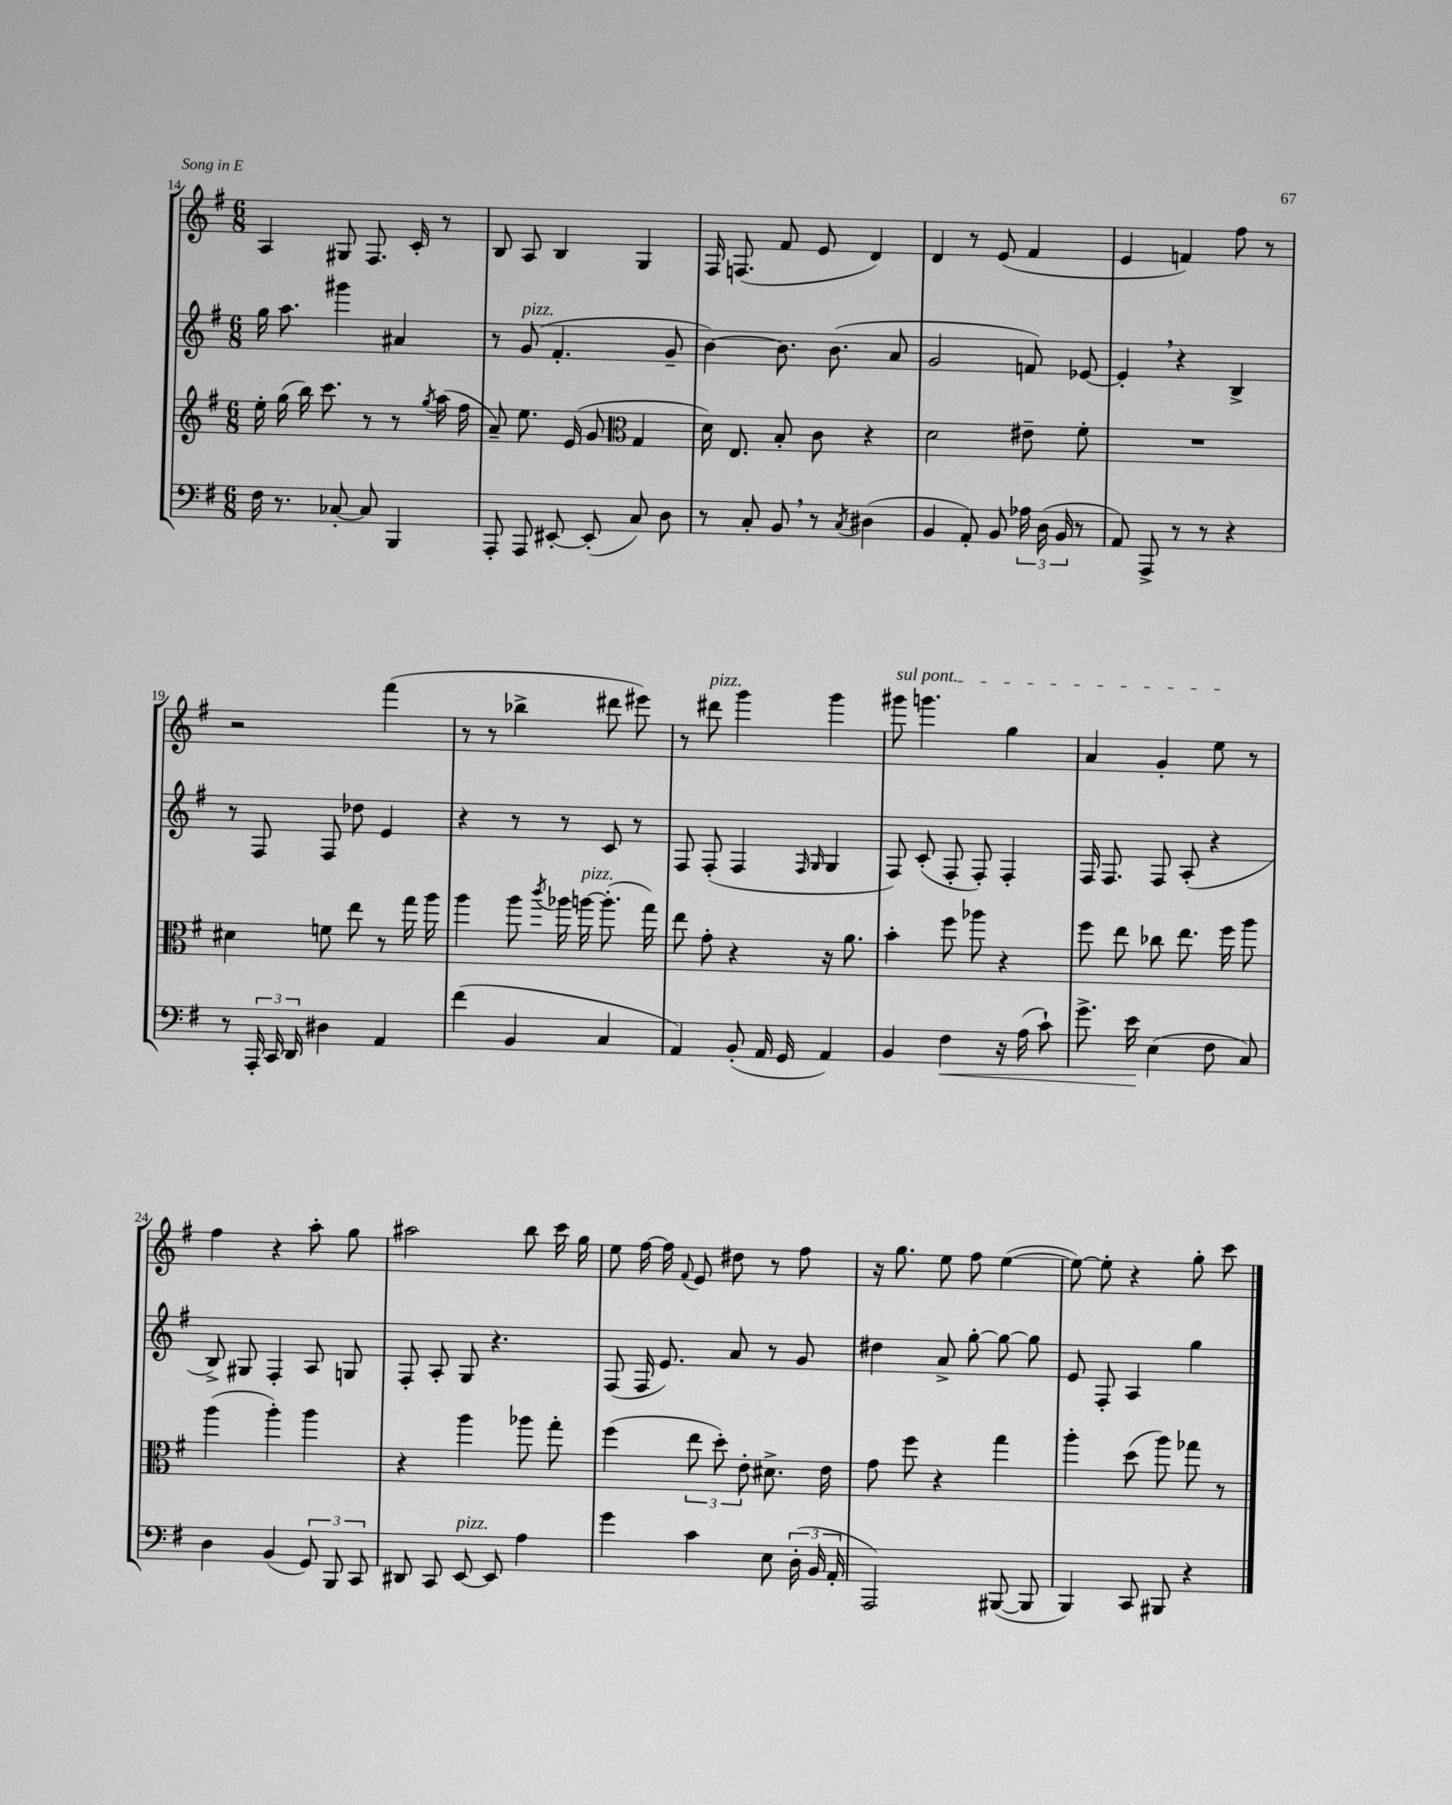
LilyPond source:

<<
\new StaffGroup <<
\new Staff = "s0" {
    \clef treble \key g \major \numericTimeSignature \time 6/8
    \autoBeamOff a4 gis8 fis8. c'16-. r8 |
    b8 a8 b4 g4 |
    fis16 f8.( fis'8 e'8 d'4) |
    d'4 r8 e'8( fis'4 |
    e'4 f'4) fis''8 r8 |
    r2 fis'''4( |
    r8 r8 bes''4-> dis'''8 eis'''8) |
    r8 dis'''8^\markup { \italic "pizz." } g'''4 g'''4 |
    \once \override TextSpanner.bound-details.left.text = \markup { \italic "sul pont." } gis'''8\startTextSpan g'''4. g''4 |
    a'4 g'4-. e''8\stopTextSpan r8 |
    fis''4 r4 a''8-. g''8 |
    ais''2 b''8 c'''16 g''16 |
    e''8 fis''16~ fis''16 \appoggiatura { fis'8 } e'8 dis''8 r8 fis''8 |
    r16 g''8. e''8 fis''8 e''4~( |
    e''8~) e''8-. r4 g''8-. c'''8 \bar "|." |
}
\new Staff = "s1" {
    \clef treble \key g \major \numericTimeSignature \time 6/8
    \autoBeamOff g''16 a''8. gis'''4 ais'4 |
    r8 g'8^\markup { \italic "pizz." }( fis'4.-. g'8-- |
    b'4~) b'8. b'8.( a'8 |
    g'2 f'8) ees'8~ |
    ees'4-. \breathe r4 b4-> |
    r8 fis8 fis8 des''8 e'4 |
    r4 r8 r8 c'8 r8 |
    fis8 fis8-.( fis4 \grace { fis16 g16 } g4 |
    fis8) c'8-.( fis8-. fis8-.) fis4-. |
    fis16 fis8. fis8 a8-.( r4 |
    b8->) gis8 fis4-. a8 g8 |
    fis8-. a8-. g8 r4. |
    fis8( fis16 e'8.) a'8 r8 g'8 |
    dis''4 a'8-> g''8~-. g''8~ g''8 |
    e'8 fis8-. a4 g''4 \bar "|." |
}
\new Staff = "s2" {
    \clef treble \key g \major \numericTimeSignature \time 6/8
    \autoBeamOff e''16-. g''16( b''16) c'''8. r8 r8 \acciaccatura { g''8 } a''16( fis''16 |
    a'8--) e''8. e'16( g'8 \clef alto g4 |
    d'16) e8. b8-. c'8 r4 |
    d'2 eis'8-- fis'8-. |
    R2. |
    dis'4 f'8 e''8 r8 g''16 a''16 |
    a''4 a''8 \acciaccatura { c'''8 } aes''16 a''16~^\markup { \italic "pizz." } a''8.-.( g''16) |
    e''8 g'8-. r4 r16 a'8. |
    b'4-. fis''8 aes''8 r4 |
    fis''8 e''8 ces''8 e''8. fis''16 a''8 |
    a''4( a''4-.) a''4 |
    r4 a''4 aes''8 g''8-. |
    fis''4( \tuplet 3/2 { e''8 d''8-.) e'8-. } dis'8.-> e'16 |
    g'8 fis''8 r4 g''4 |
    a''4-. d''8( a''8) ges''8 r8 \bar "|." |
}
\new Staff = "s3" {
    \clef bass \key g \major \numericTimeSignature \time 6/8
    \autoBeamOff fis16 r8. ces8~-. ces8 b,,4 |
    a,,8-. a,,8 eis,8~-. eis,8-.( c8) d8 |
    r8 c8-. b,8 \breathe r8 \acciaccatura { c8 } dis4( |
    b,4 a,8-.) b,8 \tuplet 3/2 { aes16 d16( b,16 } r8 |
    a,8) a,,8-> r8 r8 r4 |
    r8 \tuplet 3/2 { a,,16-. c,16 d,16 } dis4 a,4 |
    fis'4( b,4 c4 |
    a,4) b,8-.( a,16 g,16 a,4) |
    b,4 fis4\< r16 a16( c'8-!) |
    g'8.-> e'16\! e4( fis8 c8) |
    d4 b,4( \tuplet 3/2 { g,8) b,,8 c,8 } |
    dis,8 c,8 e,8~^\markup { \italic "pizz." } e,8 a4 |
    g'4 c'4 e8 \tuplet 3/2 { d16-.( b,16 a,16-. } |
    a,,2) bis,,8~( bis,,8 |
    b,,4) c,8 bis,,8 r4 \bar "|." |
}
>>
>>
\layout { \context { \Score currentBarNumber = #14 } }
